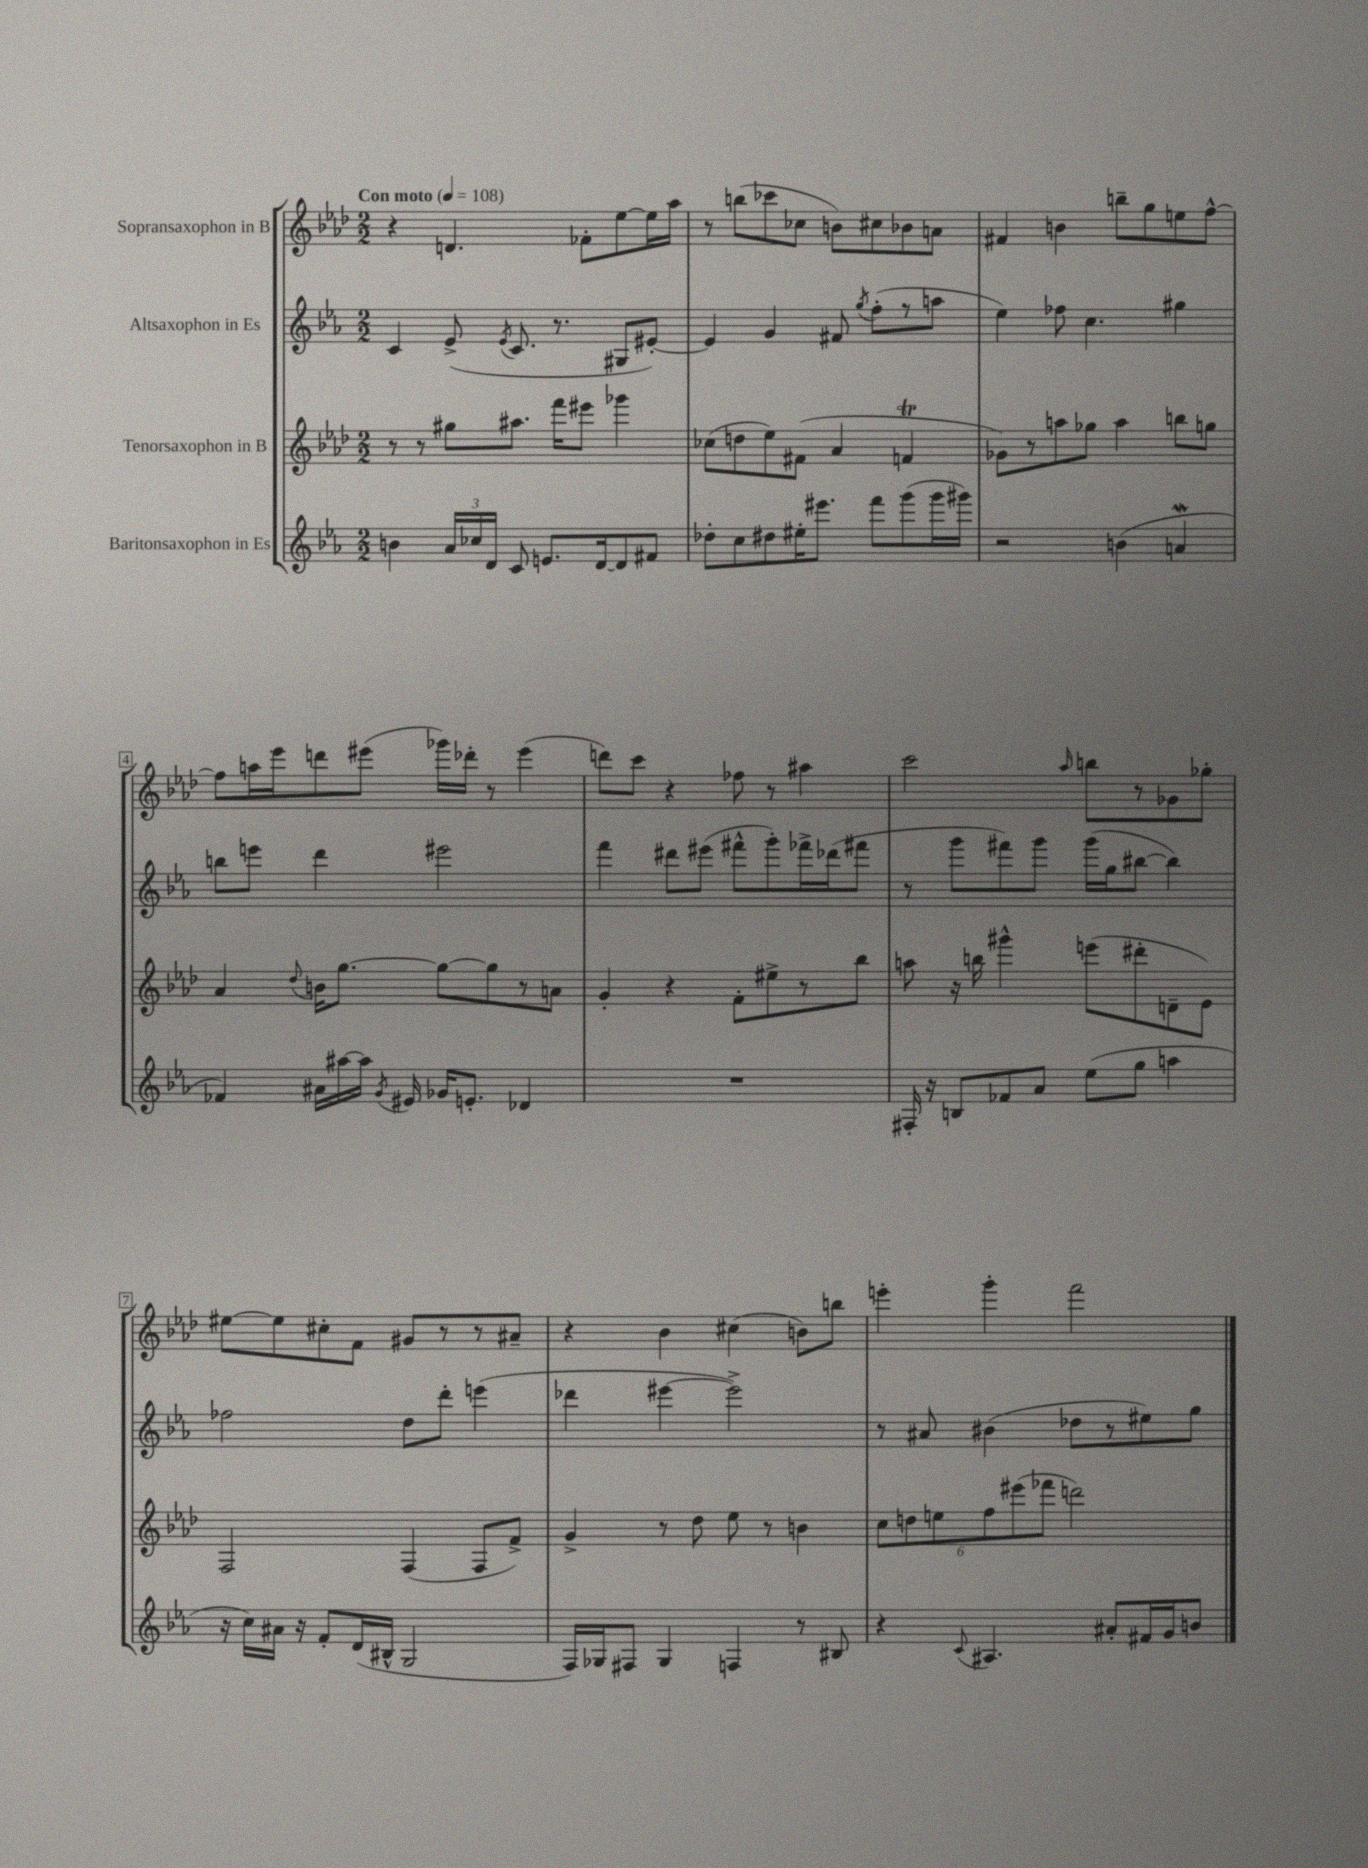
<<
\new StaffGroup <<
\new Staff = "s0" \with { instrumentName = "Sopransaxophon in B" } {
    \clef treble \key aes \major \numericTimeSignature \time 2/2 \tempo "Con moto" 4 = 108
    \autoBeamOff r4 d'4. fes'8[-. ees''8~ ees''16 aes''16] |
    r8 b''8[( ces'''8 ces''8] b'8[) cis''8 bes'8 a'8] |
    fis'4 b'4 b''8[-- g''8 e''8 f''8]~-^ |
    f''8[ a''16 ees'''16 d'''8 eis'''8]( ges'''16[) des'''16]-. r8 eis'''4( |
    d'''8[) c'''8] r4 fes''8 r8 ais''4 |
    c'''2 \grace { aes''16 } b''8[ r8 ges'8 ges''8]-. |
    eis''8[~ eis''8 cis''8-. f'8] gis'8[ r8 r8 ais'8]-- |
    r4 bes'4 cis''4( b'8[) b''8] |
    e'''4-. g'''4-. f'''2 \bar "|." |
}
\new Staff = "s1" \with { instrumentName = "Altsaxophon in Es" } {
    \clef treble \key ees \major \numericTimeSignature \time 2/2
    \autoBeamOff c'4 ees'8->( \acciaccatura { ees'8 } c'8. r8. gis8[ eis'8]~-.) |
    eis'4 g'4 fis'8 \acciaccatura { g''8 } f''8[-.( r8 a''8] |
    ees''4) fes''8 c''4. gis''4 |
    b''8[ e'''8] d'''4 eis'''2 |
    f'''4 dis'''8[ eis'''8]( fis'''8[-^ g'''8-.) fes'''16-> des'''16( fis'''8] |
    r8 g'''8[ fis'''8) g'''8] g'''16[( g''16 bis''8]~ bis''4) |
    fes''2 d''8[ d'''8]-. e'''4( |
    des'''4 eis'''4~ eis'''2->) |
    r8 ais'8 bis'4( des''8[ r8 eis''8) g''8] \bar "|." |
}
\new Staff = "s2" \with { instrumentName = "Tenorsaxophon in B" } {
    \clef treble \key aes \major \numericTimeSignature \time 2/2
    \autoBeamOff r8 r8 gis''8[ ais''8.] f'''16[ eis'''8] ges'''4 |
    ces''8[( d''8 ees''8) fis'8]( aes'4 f'4\trill |
    ges'8[) r8 a''8 ges''8] a''4 b''8[ g''8] |
    aes'4 \appoggiatura { des''8 } b'16[ g''8.]~ g''8[~ g''8 r8 a'8] |
    g'4-. r4 f'8[-. eis''8-> r8 bes''8] |
    a''8 r16 b''16 gis'''4-^ e'''8[( dis'''8-. d'8-- ees'8]) |
    f2 f4( f8[ f'8]->) |
    g'4-> r8 des''8 ees''8 r8 b'4 |
    \tuplet 6/4 { c''8[ d''8 e''8 f''8 eis'''8( fes'''8] } d'''2) \bar "|." |
}
\new Staff = "s3" \with { instrumentName = "Baritonsaxophon in Es" } {
    \clef treble \key ees \major \numericTimeSignature \time 2/2
    \autoBeamOff b'4 \tuplet 3/2 { aes'16[ ces''16 d'16] } c'8 e'8.[ d'16~ d'8 fis'8] |
    des''8[-. c''8 dis''8 eis''16-. eis'''8.] f'''8[ g'''8( g'''16 gis'''16]) |
    r2 b'4( a'4\mordent |
    fes'4) ais'16[ ais''16~ ais''16] \acciaccatura { g'8 } eis'16 ges'16[ e'8.]-. des'4 |
    R1 |
    fis16-. r16 b8[ fes'8 aes'8] ees''8[( g''8] a''4 |
    r16 c''16[) ais'16] r16 f'8[-. d'16( bis16]-^ g2 |
    f16[) ges16 fis8] ges4 f4 r8 bis8 |
    r4 \appoggiatura { c'8 } ais4. ais'8[-. fis'16 g'16 b'8] \bar "|." |
}
>>
>>
\layout { \context { \Score \override BarNumber.stencil = #(make-stencil-boxer 0.1 0.3 ly:text-interface::print) } }
